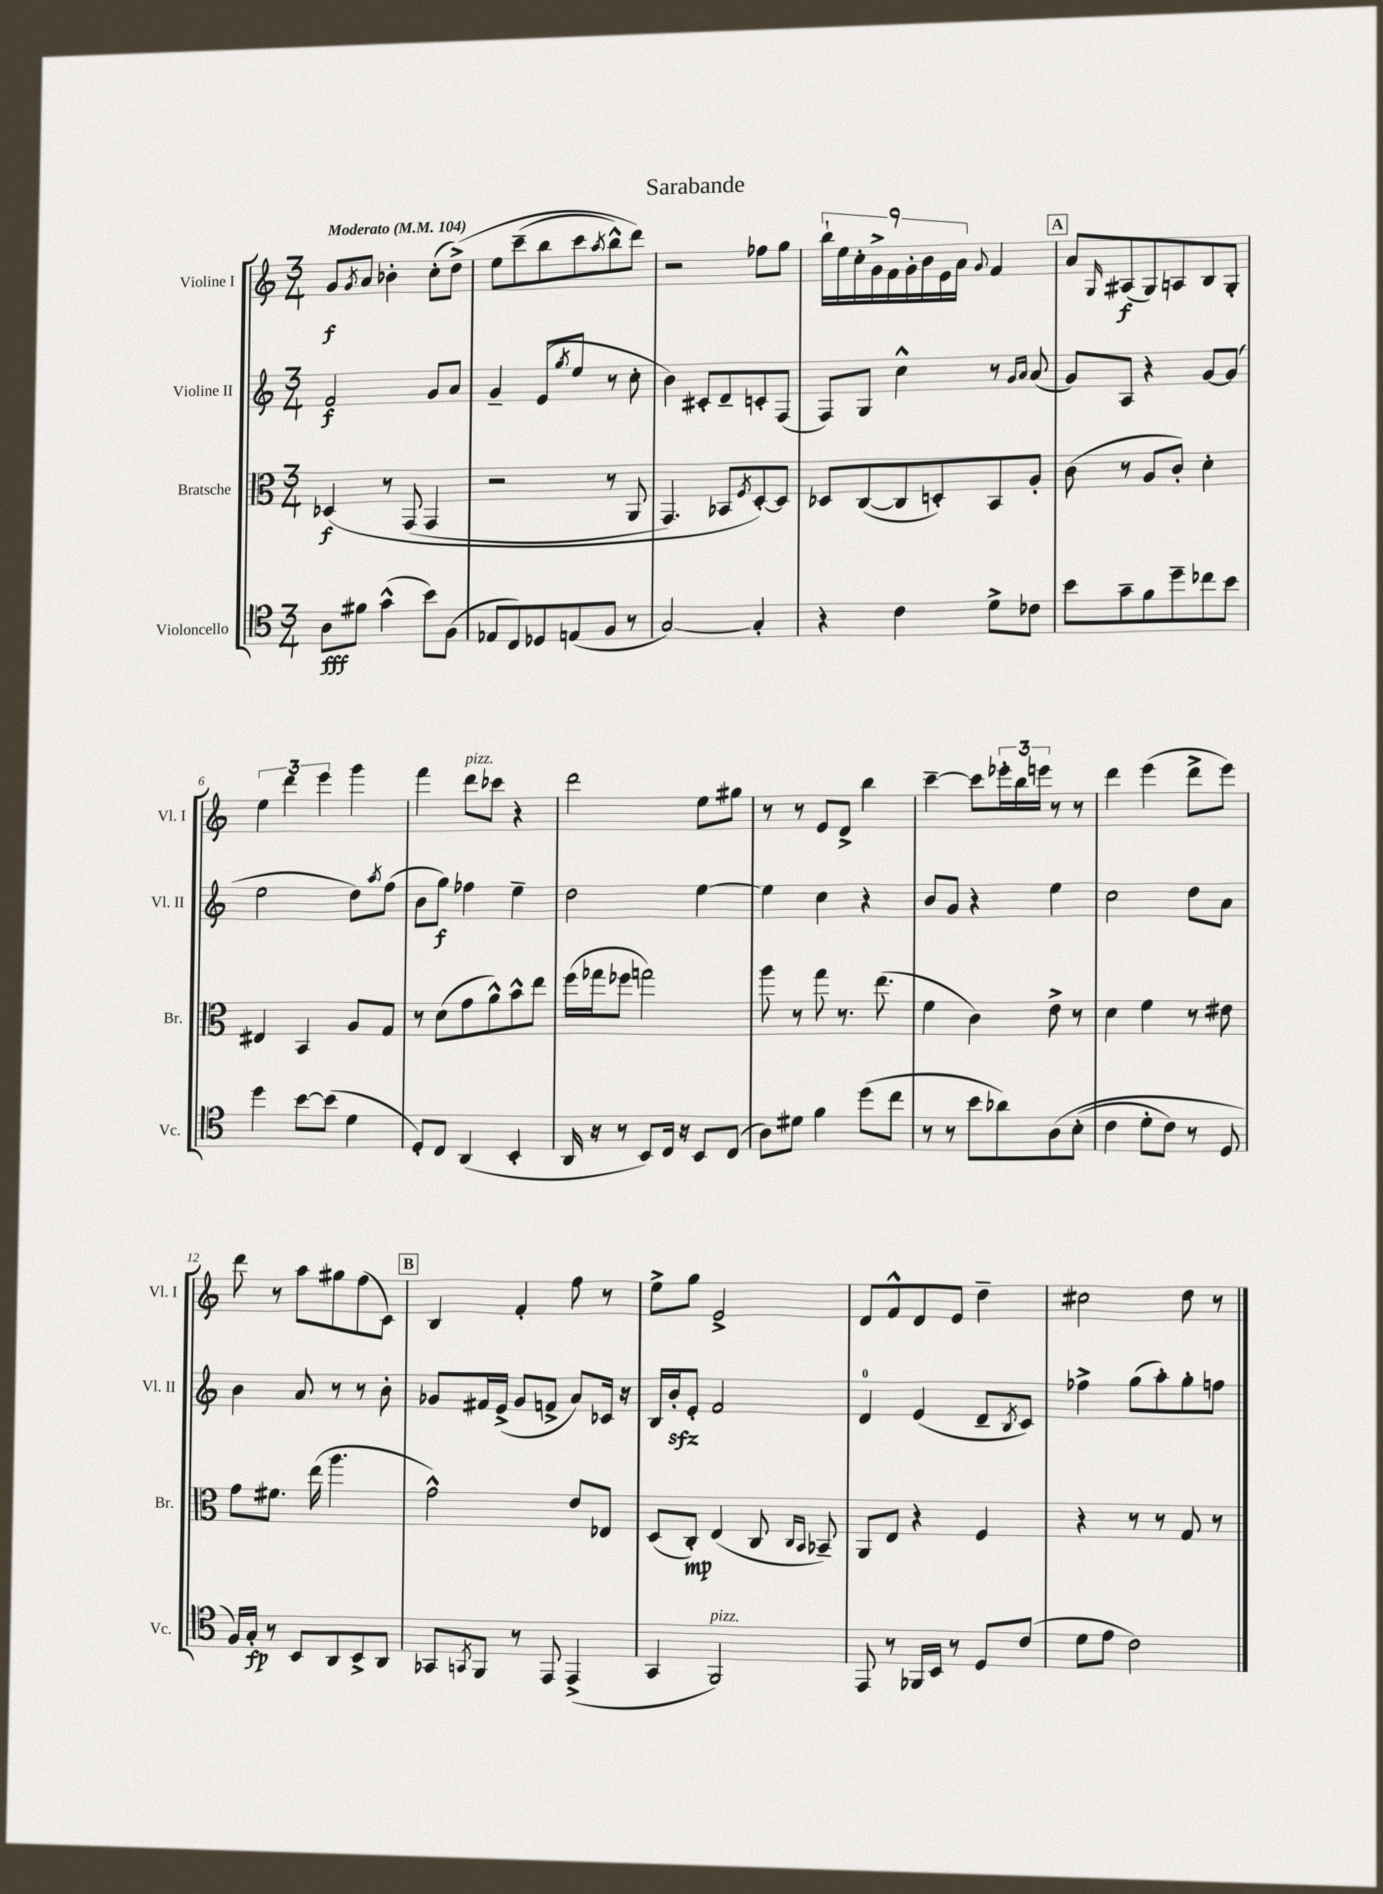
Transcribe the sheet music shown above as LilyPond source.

\header { title = "Sarabande" }
<<
\new StaffGroup <<
\new Staff = "s0" \with { instrumentName = "Violine I" shortInstrumentName = "Vl. I" } {
    \clef treble \key c \major \numericTimeSignature \time 3/4 \tempo "Moderato" 4 = 104
    g'8\f \acciaccatura { g'8 } a'8 bes'4-. c''8-.( d''8->)\( |
    e''8 c'''8--( b''8 c'''8 \acciaccatura { a''8 } b''8-^) d'''8\) |
    r2 fes''8 g''8 |
    \tuplet 9/8 { b''16-! e''16 c''16-. g'16-> f'16 g'16-. b'16 e'16 a'16 } \appoggiatura { g'8 } f'4 |
    \mark \markup { \box "A" } a'8 \grace { g16 } ais8\f( g8) a8 b8 g8-. |
    \tuplet 3/2 { e''4 d'''4 e'''4 } g'''4 |
    f'''4 d'''8^\markup { \italic "pizz." } ces'''8 r4 |
    d'''2 e''8 gis''8 |
    r8 r8 e'8 d'8-> b''4 |
    c'''4~-- c'''8 \tuplet 3/2 { ees'''16-. b''16 e'''16 } r8 r8 |
    d'''4 e'''4( d'''8-> e'''8) |
    d'''8 r8 a''8 gis''8 f''8( c'8) |
    \mark \markup { \box "B" } b4 f'4-. f''8 r8 |
    e''8-> g''8 e'2-> |
    d'8 f'8-^ d'8 e'8 d''4-- |
    cis''2 d''8 r8 \bar "|." |
}
\new Staff = "s1" \with { instrumentName = "Violine II" shortInstrumentName = "Vl. II" } {
    \clef treble \key c \major \numericTimeSignature \time 3/4
    f'2\f g'8 a'8 |
    g'4-- e'8( \acciaccatura { g''8 } e''8 r8 c''8-. |
    b'4) cis'8-. d'8-- c'8-. f8( |
    f8) g8 c''4-^ r8 \grace { g'16 a'16 } a'8( |
    \mark \markup { \box "A" } g'8) a8 r4 g'8~ g'8( |
    e''2 d''8) \acciaccatura { a''8 } f''8( |
    b'8 g''8\f) fes''4 e''4-- |
    d''2 e''4~ |
    e''4 c''4 r4 |
    b'8 g'8 r4 e''4 |
    c''2 d''8 a'8 |
    b'4 a'8 r8 r8 b'8-. |
    \mark \markup { \box "B" } ges'8 fis'16 e'16->( ges'8 f'8-> a'8) ces'16 r16 |
    b16 b'16-.\sfz e'8-. f'2 |
    d'4-0 e'4( d'8-- \acciaccatura { b8 } c'8) |
    fes''4-> g''8( a''8-.) g''8-. f''8 \bar "|." |
}
\new Staff = "s2" \with { instrumentName = "Bratsche" shortInstrumentName = "Br." } {
    \clef alto \key c \major \numericTimeSignature \time 3/4
    des4\f\( r8 g,8( g,4 |
    r2 r8 a,8 |
    g,4.) bes,8 \acciaccatura { f8 } d8~-.\) d8 |
    des8 c8~( c8 d8-.) b,8 a8-. |
    \mark \markup { \box "A" } c'8( r8 a8 c'8-.) d'4-. |
    eis4 b,4 a8 g8 |
    r8 d'8( g'8 a'8-^) b'8-^ e''8 |
    f''16( ges''16 fes''8 g''2) |
    a''8 r8 g''8 r8. e''8.( |
    f'4 c'4) e'8-> r8 |
    d'4 f'4 r8 eis'8 |
    g'8 fis'8. e''16( a''4. |
    \mark \markup { \box "B" } g'2-^) e'8 ees8 |
    d8( c8-.\mp) e4( c8 \grace { c16 b,16 } bes,8--) |
    a,8 e8 r4 f4 |
    r4 r8 r8 g8 r8 \bar "|." |
}
\new Staff = "s3" \with { instrumentName = "Violoncello" shortInstrumentName = "Vc." } {
    \clef tenor \key c \major \numericTimeSignature \time 3/4
    a8\fff fis'8 g'4-^( b'8) f8( |
    ees8 c8) des8 e8( f8 r8 |
    g2~) g4-. |
    r4 c'4 d'8-> ces'8 |
    \mark \markup { \box "A" } b'8 g'8-- f'8 d''8-- ces''8 b'8 |
    d''4 b'8~ b'8( d'4 |
    d8-.) c8 a,4( b,4-. |
    a,16 r16 r8 b,8) c16 r16 b,8 c8( |
    a8) dis'8 f'4 d''8( c''8 |
    r8 r8 b'8 aes'8) a8\( b8-.( |
    c'4 d'8-. c'8) r8 d8 |
    f16\) g16-.\fp r8 b,8 a,8 b,8-> a,8 |
    \mark \markup { \box "B" } ges,8 \acciaccatura { g,8 } f,8 r8 e,8 e,4->( |
    g,4 f,2^\markup { \italic "pizz." }) |
    e,8 r8 fes,16 b,16 r8 d8 c'8( |
    d'8 e'8 c'2) \bar "|." |
}
>>
>>
